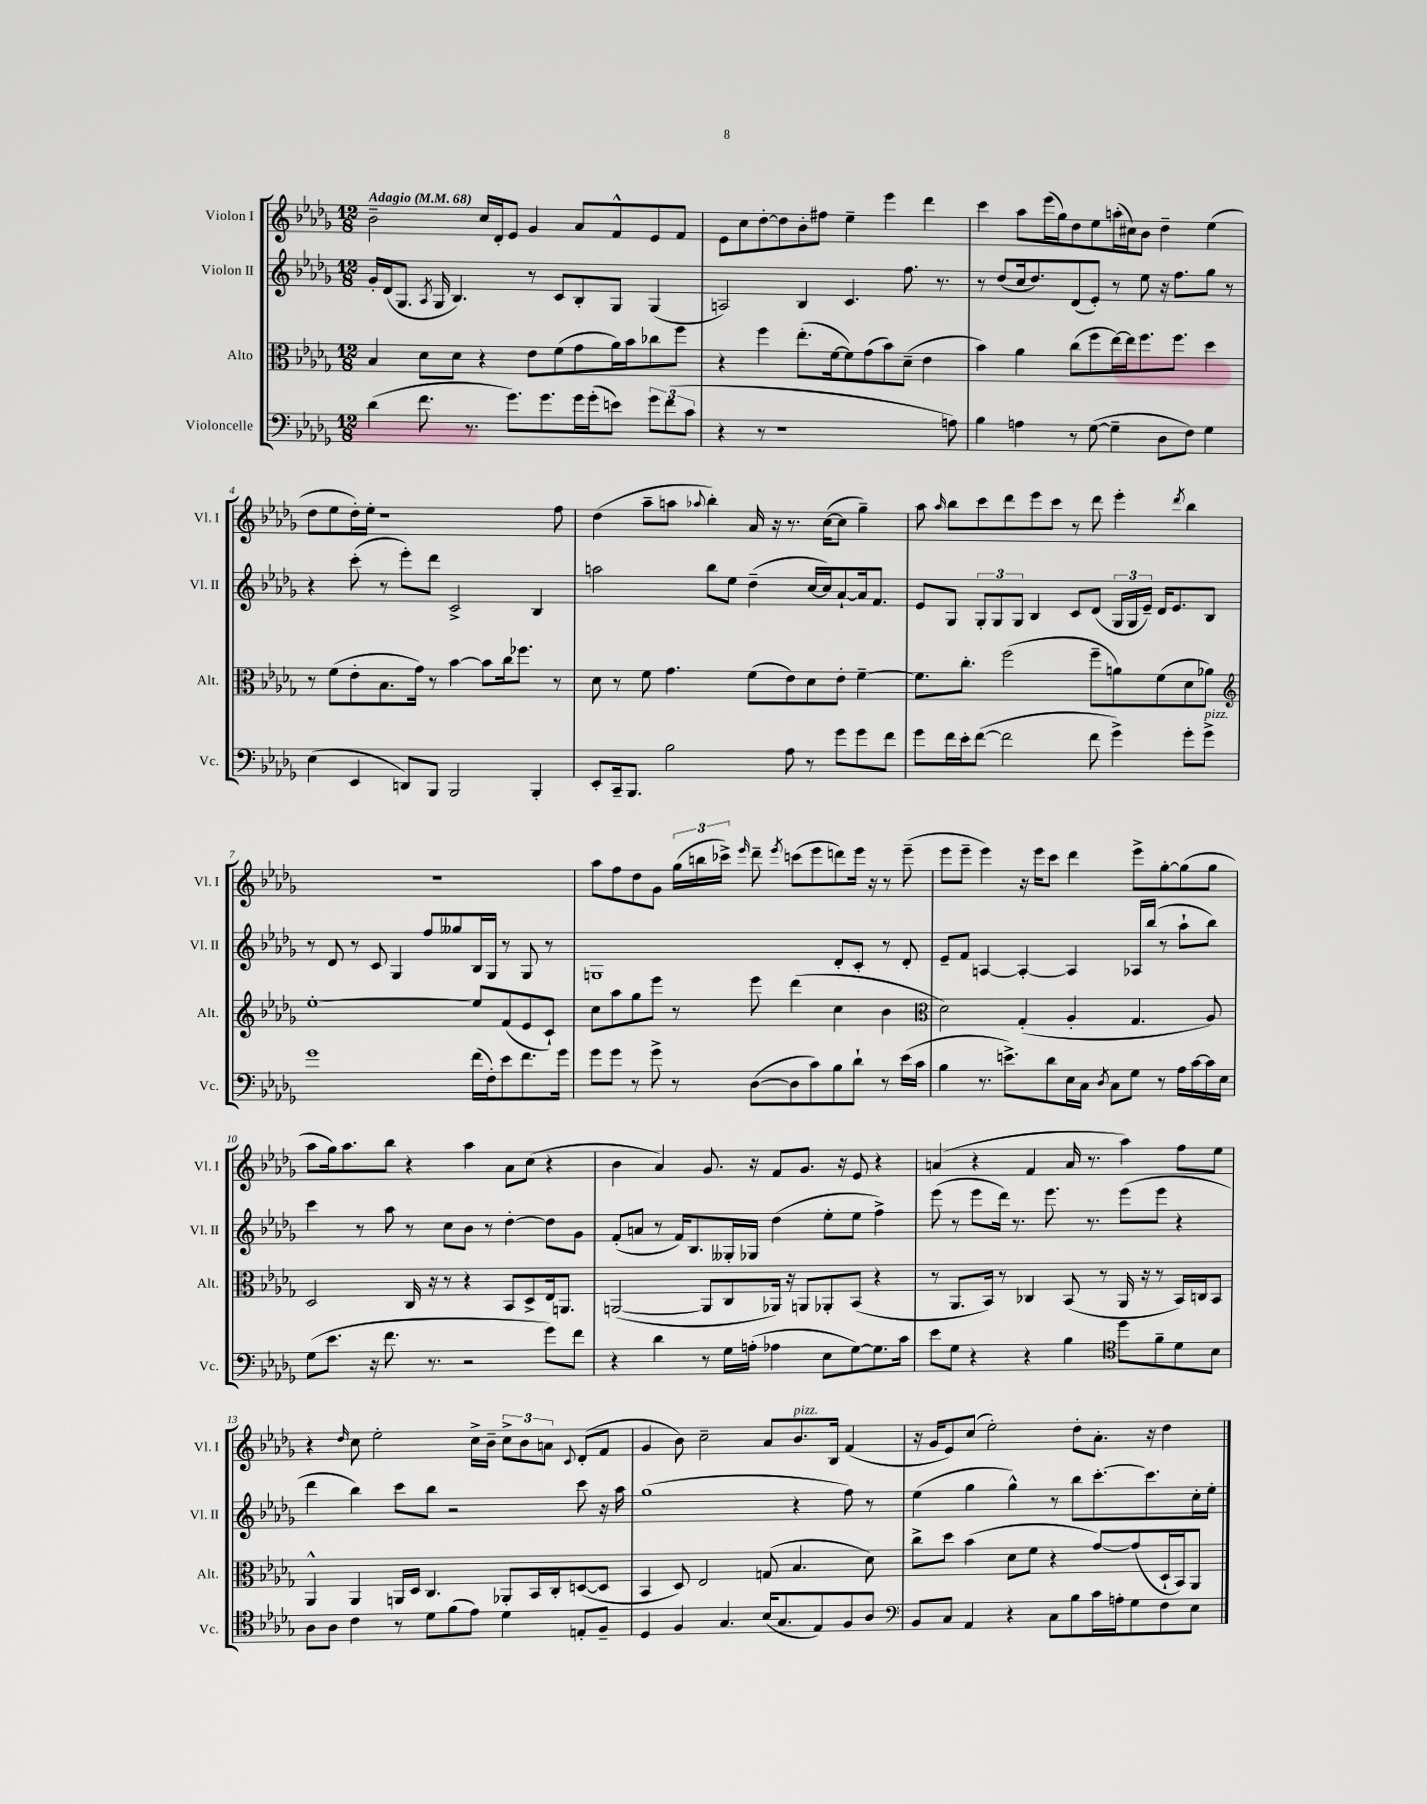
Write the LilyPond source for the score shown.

<<
\new StaffGroup <<
\new Staff = "s0" \with { instrumentName = "Violon I" shortInstrumentName = "Vl. I" } {
    \clef treble \key des \major \numericTimeSignature \time 12/8 \tempo "Adagio" 4 = 68
    \autoBeamOff bes'2-- c''16[ des'16-. ees'8] ges'4 aes'8[ f'8-^ ees'8 f'8] |
    ees'8[ c''8 des''8~-. des''8 bes'8-. fis''8] ees''4-- ees'''4 des'''4 |
    c'''4 aes''8[ ees'''16( ges''16) des''8 ees''8 a''16-.( cis''16) bes'8] des''4-- ees''4( |
    des''8[ ees''8 des''16-.) ees''16]-. r1 f''8 |
    des''4( aes''8[-- a''8] \appoggiatura { aes''8 } bes''4-.) aes'16 r16 r8. c''16[~( c''8] ges''4--) |
    aes''8 \grace { aes''16 } bes''8[ c'''8 des'''8 ees'''8 c'''8] r8 des'''8 ees'''4-. \acciaccatura { des'''8 } bes''4 |
    R1. |
    aes''8[ f''8 des''8 ges'8] \tuplet 3/2 { ges''16[( b''16 ces'''16]->) } \grace { ees'''16 } des'''8-- \acciaccatura { ees'''8 } c'''8[( ees'''8 d'''8) ees'''16] r16 r8 ees'''8--( |
    ees'''8[ ees'''8]-- ees'''4) r16 ees'''16[ c'''8] des'''4 ees'''8[-> ges''8~-. ges''8( ges''8] |
    aes''8[ ges''16) aes''8. bes''8] r4 aes''4 aes'8[ c''8]( r4 |
    bes'4 aes'4) ges'8. r16 f'8[ ges'8.] r16 ees'8 r4 |
    a'4( r4 f'4 a'16 r8. aes''4) f''8[ ees''8] |
    r4 \grace { des''16 } c''8 ees''2-. c''16[-> bes'16]-- \tuplet 3/2 { c''8[-> bes'8 a'8] } \appoggiatura { c'8 } des'8[-.( f'8] |
    ges'4 bes'8) c''2-- aes'8[ bes'8.^\markup { \italic "pizz." } bes16] f'4( |
    r16 ges'16[ ees'8) c''8]( ees''2-.) des''8[-. aes'8.]-. r16 des''4 \bar "|." |
}
\new Staff = "s1" \with { instrumentName = "Violon II" shortInstrumentName = "Vl. II" } {
    \clef treble \key des \major \numericTimeSignature \time 12/8
    \autoBeamOff ges'16[-. des'16( ges8.] \acciaccatura { aes8 } ges16 bes4.) r8 c'8[ bes8-. ges8] ges4( |
    a2) bes4 c'4. f''8. r8. |
    r8 des''8[( c''16 des''8.) des'8( ees'8]-.) r8 ees''8 r16 f''8.[ ges''8] r8 |
    r4 c'''8-.( r8 ees'''8[-.) des'''8] c'2-> bes4 |
    a''2 bes''8[ ees''8] des''4--( c''16[~ c''16) aes'8~-! aes'16 f'8.] |
    ees'8[ ges8] \tuplet 3/2 { ges8[-. ges8 ges8] } bes4 c'8[ des'8]( \tuplet 3/2 { ges16[ ges16 ees'16]--) } des'16[ ees'8. bes8] |
    r8 des'8 r8 c'8 ges4 f''8[ geses''8 bes16 ges16] r8 ges8 r8 |
    g1 des'8[-. c'8]-. r8 des'8-. |
    ees'8[-- f'8] a4~ a4~-. a4 aes16[ bes''16]( r8 aes''8[-! bes''8]) |
    c'''4 r8 aes''8 r8 c''8[ bes'8] r8 des''4~-. des''8[ ges'8] |
    f'8[-.( a'8] r8 f'16[) bes8. geses16-. ges16] des''4( ees''8[-. ees''8] f''4->) |
    ees'''8( r8 ees'''8[ des'''16]) r8. ees'''8. r8. ees'''8[( ees'''8] r4 |
    des'''4 bes''4) c'''8[ bes''8] r2 c'''8 r16 aes''16 |
    ges''1( r4 f''8) r8 |
    ees''4( ges''4 ges''4-^) r8 bes''8[ c'''8.~-. c'''8. c''16-. ees''16]-. \bar "|." |
}
\new Staff = "s2" \with { instrumentName = "Alto" shortInstrumentName = "Alt." } {
    \clef alto \key des \major \numericTimeSignature \time 12/8
    \autoBeamOff bes4 des'8[ des'8] r4 ees'8[ f'8( ges'8 aes'16) bes'16 ces''8 f''8] |
    r4 f''4 ees''8.[-.( f'16~ f'8) ges'8( bes'8) des'8]--( ees'4 |
    bes'4) aes'4 c''8[( f''8 ees''16~) ees''16 f''8. f''8.] des''4 |
    r8 f'8[( ees'8-. bes8. ges'16]) r8 bes'4~ bes'8[ c''16 fes''8.] r8 |
    des'8 r8 f'8 ges'4. f'8[( ees'8) des'8 ees'8]-. f'4~-- |
    f'8.[ c''8.]-. f''2( f''8[-- a'8) f'8( des'8 aes'8]) |
    \clef treble ees''1~-. ees''8[ f'8( ees'8 c'8]-!) |
    c''8[ aes''8 ges''8 ees'''8] r8 ees'''8 des'''4( c''4 bes'4 |
    \clef alto des'2) ges4-.( aes4-. ges4. aes8) |
    des2 c16 r16 r8 r4 bes,8[ des8-> ees16 a,8.] |
    a,2~( a,8[ c8 aes,16]) r16 a,8[ aes,8-. bes,8]( r4 |
    r8 aes,8.[ bes,16]) r8 ces4 bes,8( r8 aes,16 r16 r8 bes,16[) c16 bes,8] |
    aes,4-^ aes,4 a,16[ des16] c4. aes,8[-. bes,16 c16-. d8~( d8] |
    bes,4 des8) ees2 g8( bes4. des'8) |
    c''8[-> des''8] bes'4( des'8[ f'8] r4 ges'8[~) ges'8( des16-! bes,16) aes,8] \bar "|." |
}
\new Staff = "s3" \with { instrumentName = "Violoncelle" shortInstrumentName = "Vc." } {
    \clef bass \key des \major \numericTimeSignature \time 12/8
    \autoBeamOff des'4( f'8. r8. ges'8.[) ges'8. ges'16 ges'16-.( e'8]) \tuplet 3/2 { ges'8[ f'8( c'8] } |
    r4 r8 r1 a8) |
    bes4 a4 r8 ges8~( ges4-- des8[ f8]) ges4 |
    ees4( ees,4 d,8[) bes,,8] bes,,2 bes,,4-. |
    ees,8[-. c,16-- bes,,8.] bes2 aes8 r8 ges'8[ ges'8 f'8] |
    ges'8[ f'16 ees'16-. f'8]~( f'2 f'8 ges'4->) ges'8[-. ges'8]->^\markup { \italic "pizz." } |
    ges'1 f'16[( f16-.) ees'8 f'8. ges'16] |
    ges'8[ ges'8] r8 ges'8-> r8 des8[~( des8 c'8) bes8 des'8]-! r8 ees'16[( c'16] |
    bes4 r8. e'8.[->) des'8 ees16 c16] \acciaccatura { des8 } c8[ ges8] r8 aes16[ c'16~ c'16 ees16] |
    ges8[( ees'8.] r16 f'8. r8. r2 ges'8[) f'8] |
    r4 des'4 r8 ges16[ a16]-.( aes4 ees8[ ges8~) ges8. c'16] |
    ees'8[ ges8] r4 r4 bes4 \clef tenor des''8[ f'8-- des'8 bes8] |
    aes8[ aes8] c'4 r8 des'8[ f'8( ees'8]) des'4 e8[-. f8]-- |
    des4 f4 ges4. bes16[( ges8. ees8) f8 aes8] |
    \clef bass bes,8[ c8] aes,4 r4 c8[ bes8 c'16 a16-. ges8 f8 ees8] \bar "|." |
}
>>
>>
